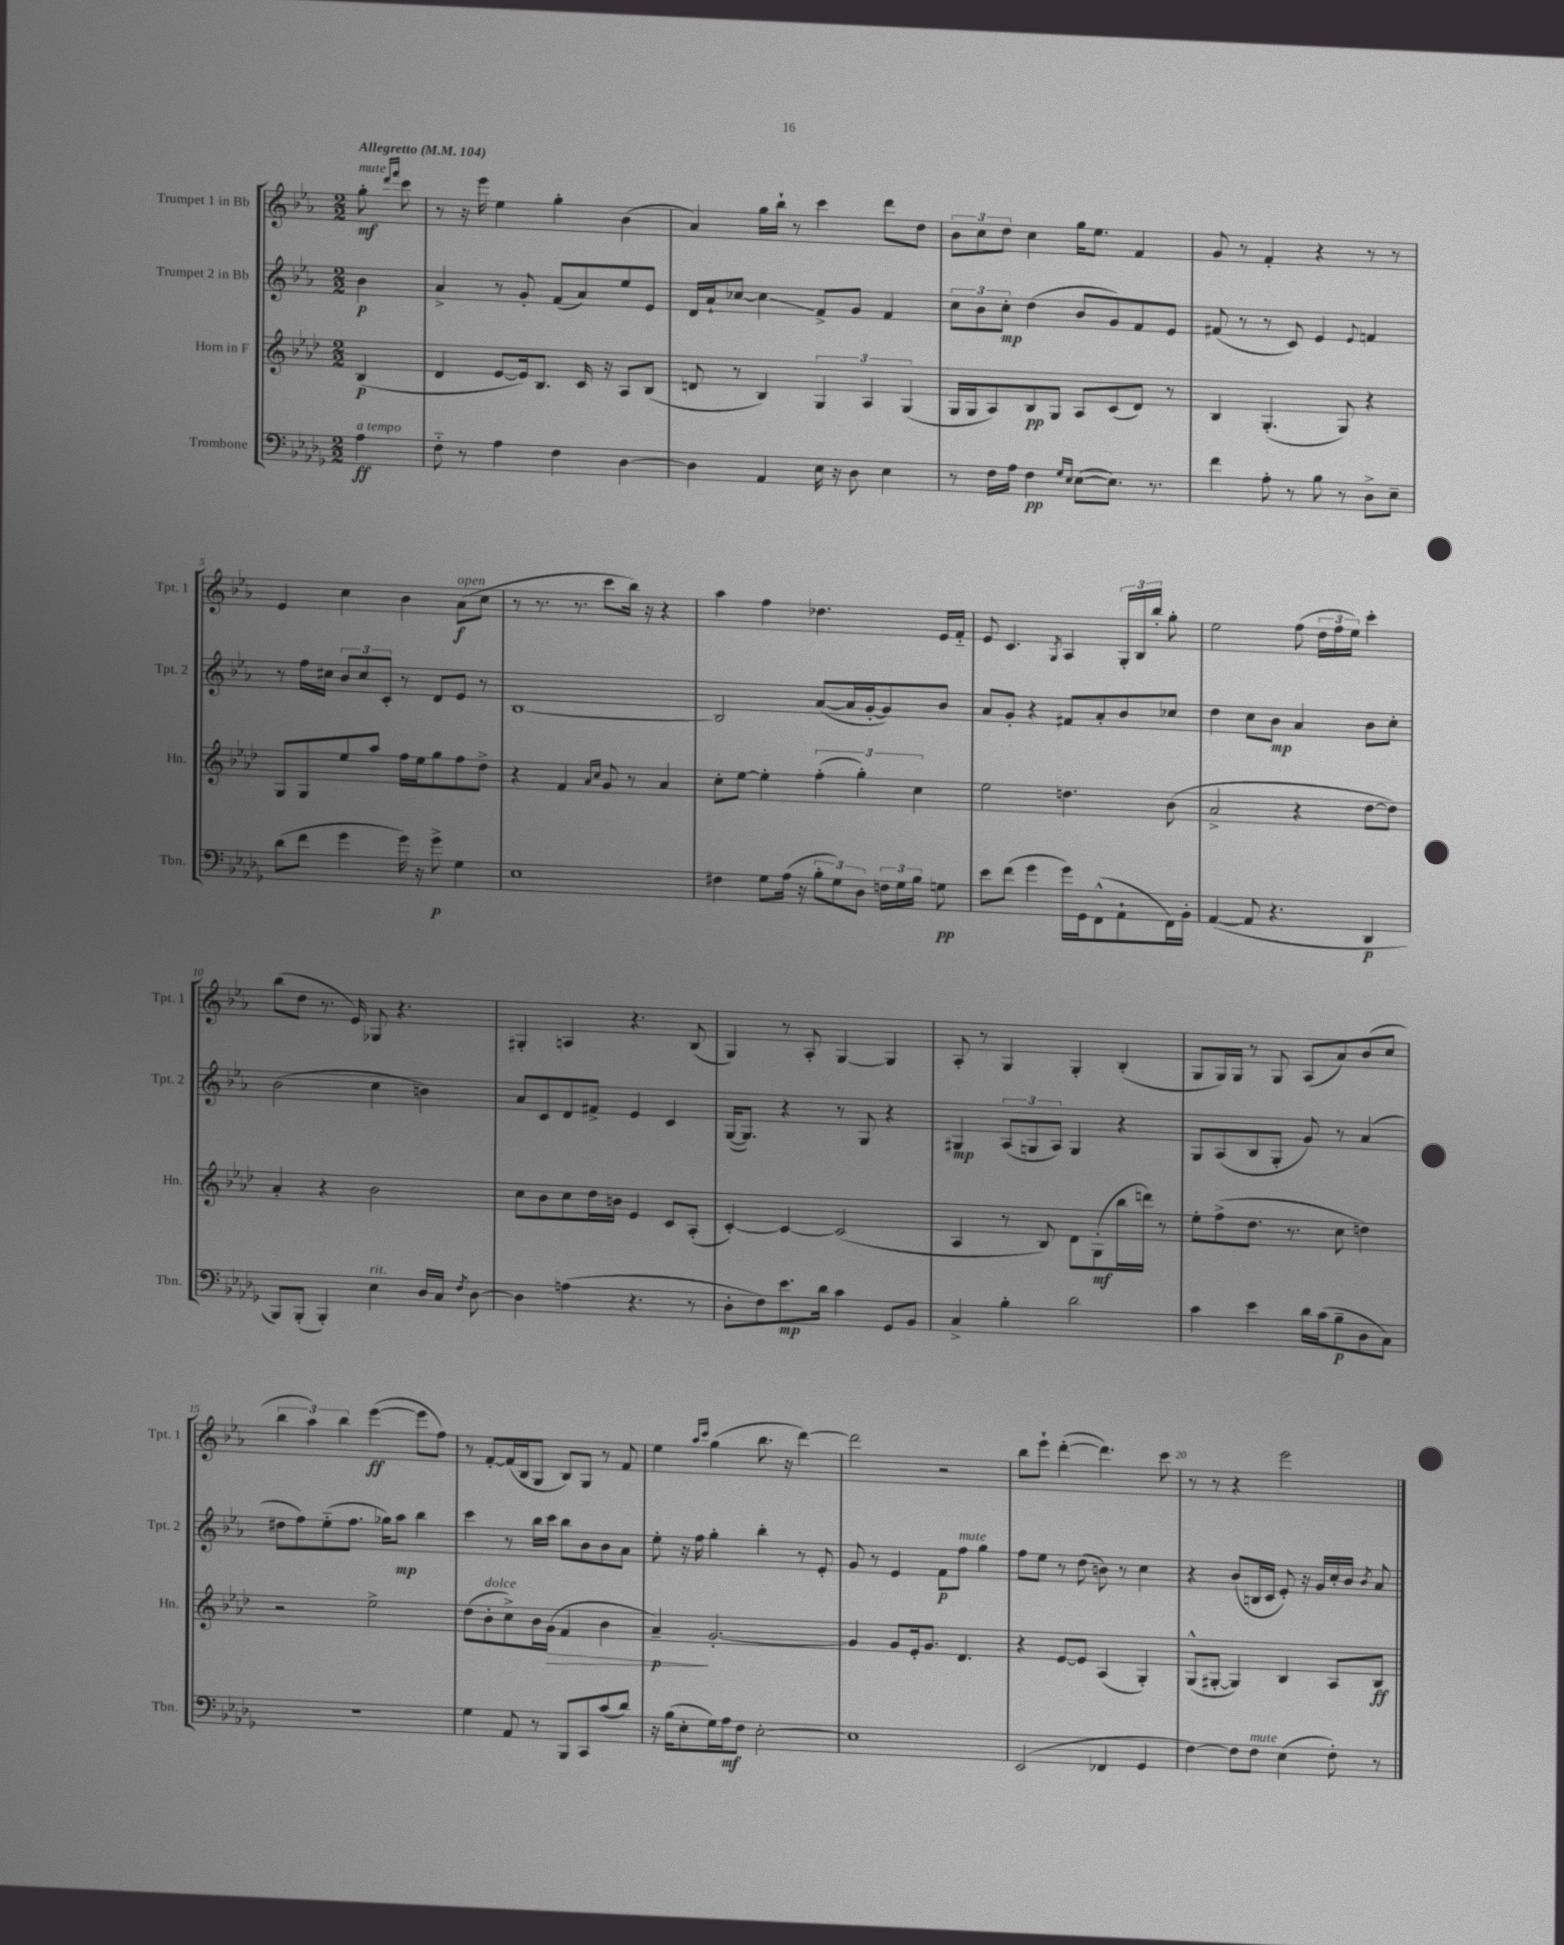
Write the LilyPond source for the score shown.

<<
\new StaffGroup <<
\new Staff = "s0" \with { instrumentName = "Trumpet 1 in Bb" shortInstrumentName = "Tpt. 1" } {
    \clef treble \key ees \major \numericTimeSignature \time 2/2 \partial 4 \tempo "Allegretto" 4 = 104
    \autoBeamOff g''8-.\mf^\markup { \italic "mute" } \grace { d'''16[ f'''16] } c'''8 |
    r8 r16 ees'''16 ees''4 g''4-. bes'4( |
    aes'4) g''16[ bes''16]-! r8 c'''4 d'''8[ d''8] |
    \tuplet 3/2 { bes'8[ c''8 d''8] } c''4 g''16[ ees''8.] f'4 |
    g'8 r8 f'4-. r4 r8 r8 |
    ees'4 c''4 bes'4 aes'8[\f^\markup { \italic "open" }( c''8] |
    r8 r8. r8. c'''8[ bes''16]) r16 r4 |
    aes''4 f''4 des''4. ees'16[ f'16]-_ |
    ees'8 c'4. \acciaccatura { g8 } aes4 \tuplet 3/2 { g16[-. bes16 bes''16]-. } g''8-. |
    ees''2 f''8( \tuplet 3/2 { d''16[ f''16 ees''16]) } c'''4-. |
    bes''8[( d''8] r8. ees'16) ges8 r4. |
    gis4-. a4 r4. bes8( |
    g4) r8 aes8-. g4~ g4 |
    aes8-. r8 g4 g4-. bes4-.( |
    g8[ g16) g16] r8 g8 aes8[( aes'8) bes'8( c''8] |
    \tuplet 3/2 { bes''4 aes''4) bes''4 } ees'''4~\ff( ees'''8[ f''8]) |
    r8 f'8[~-. f'16( bes16 g8] bes8[) g8] r8 f'8 |
    ees''4 \grace { aes''16[ c'''16] } g''4( bes''8. r16 d'''4~) |
    d'''2 r2 |
    bes''8[ ees'''8]-! d'''4~-.( d'''4.) c'''8 |
    r8 r8 r4 ees'''2 \bar "|." |
}
\new Staff = "s1" \with { instrumentName = "Trumpet 2 in Bb" shortInstrumentName = "Tpt. 2" } {
    \clef treble \key ees \major \numericTimeSignature \time 2/2 \partial 4
    \autoBeamOff bes'4\p |
    aes'4-> r8 g'8-. f'8[( aes'8) ees''8 ees'8] |
    d'16[ aes'16-! ces''8]~ ces''4\glissando f'8[-> g'8] f'4 |
    \tuplet 3/2 { c''8[ bes'8 c''8]-.\mp } d''4( bes'8[ g'8) f'8 ees'8] |
    fis'8( r8 r8 c'8) ees'4 \appoggiatura { ees'8 } f'4 |
    r8 f''16[ cis''16] \tuplet 3/2 { bes'8[ cis''8 c'8]-. } r8 d'8[ ees'8] r8 |
    bes1~ |
    bes2 aes'8[~( aes'16 g'16~-. g'8) bes'8] |
    aes'8[ g'8]-. r4 fis'8[ aes'8-. bes'8 ces''8] |
    d''4 c''8[ bes'8]\mp aes'4 bes'8[ c''8]-. |
    bes'2( c''4 b'4) |
    aes'8[ c'8 d'8 fis'8]-> ees'4 c'4 |
    g16[~( g8.]) r4 r8 g8 r4 |
    gis4\mp \tuplet 3/2 { aes8[( g8 aes8]) } g4 r4 |
    g8[ aes8( bes8 g8]-. g'8) r8 aes'4( |
    dis''8[ f''8) ees''8-_( f''8.] ges''16[) aes''8]\mp bes''4 |
    c'''4 r8 bes''16[ c'''16] bes''8[ bes'8 bes'8 aes'8] |
    ees''8-. r16 f''16 g''4-. bes''4-. r8 ees'8-. |
    g'8 r8 ees'4 f'8[\p f''8]^\markup { \italic "mute" } g''4 |
    f''8[ ees''8] r8 d''8( b'8) r8 c''4 |
    r4 bes'8[( b16 c'16] ees'8-.) r16 g'16[ c''16-. bes'16] \acciaccatura { bes'8 } aes'8 \bar "|." |
}
\new Staff = "s2" \with { instrumentName = "Horn in F" shortInstrumentName = "Hn." } {
    \clef treble \key aes \major \numericTimeSignature \time 2/2 \partial 4
    \autoBeamOff bes4\p( |
    des'4 ees'8[~ ees'16) bes8.] c'16 r16 aes8[ bes8]( |
    d'8 r8 bes4) \tuplet 3/2 { g4 aes4 g4( } |
    g16[ g16 aes8) bes8\pp g8] aes8[ c'8( des'8]) r8 |
    bes4 g4.-.( g8) r4 |
    g8[ g8 ees''8 aes''8] f''16[ ees''16 g''8 f''8 des''8]-> |
    r4 f'4 \grace { aes'16[ c''16] } g'8 r8 aes'4 |
    c''8[-. ees''8]~ ees''4-. \tuplet 3/2 { f''4-.( g''4-.) c''4 } |
    ees''2 d''4. bes'8( |
    aes'2-> r4 des''8[~ des''8]) |
    aes'4-. r4 bes'2 |
    c''8[ bes'8 c''8 des''16 b'16] ees'4 c'8[ aes8]-.( |
    c'4~-.) c'4~ c'2( |
    aes4 r8 bes8) des'8[ g8-.\mf( bes''16 d'''16]) r8 |
    ees''8[-. f''8->( des''8.] r8. c''8 d''4) |
    r2 ees''2-> |
    des''8[( bes'8-.^\markup { \italic "dolce" } c''8->) bes'16 g'16]\>( f'4 bes'4 |
    aes'4--\p\!) g'2.~-. |
    g'4 g'8[ ees'16-. g'8.] des'4. |
    r4 ees'8[~ ees'8] aes4( g4-.) |
    g8[-^( gis8]~-. gis4) bes4 aes8[ bes8]\ff \bar "|." |
}
\new Staff = "s3" \with { instrumentName = "Trombone" shortInstrumentName = "Tbn." } {
    \clef bass \key des \major \numericTimeSignature \time 2/2 \partial 4
    \autoBeamOff aes4\ff^\markup { \italic "a tempo" } |
    f8-_ r8 aes4 f4 des4~ |
    des4 aes,4 ees16 r16 des8 ees4 |
    r8 f16[ aes16] f4\pp \grace { ges16[ ees16] } ees8[~( ees8.]) r8. |
    f'4 aes8-. r8 bes8 r8 des8[-> ees8]-- |
    des'8[( f'8] ges'4 ges'16) r16 ges'8->\p ges4 |
    ees1 |
    fis4 ges8[ aes16]( r16 \tuplet 3/2 { bes8[-. ges8) des8] } \tuplet 3/2 { f16[ ges16 bes16] } g8\pp |
    ees'8[ f'8]( ges'4 ges'16[) ges,16 f,8-^( aes,8-! f,16) bes,16]-. |
    aes,4~( aes,8 r4. des,4\p |
    bes,,8[) bes,,8]-.( bes,,4-.) ees4^\markup { \italic "rit." } des16[ c16] \acciaccatura { f8 } des8~ |
    des4 a4( r4. r8 |
    des8[-. f8) ees'8.\mp des'16] c'4 ges,8[ bes,8] |
    c4-> bes4-. des'2 |
    c'4 ees'4 des'16[ c'16( bes8--\p des8 c8]) |
    R1 |
    ges4 aes,8 r8 bes,,8[ c,8 c'8( des'8]) |
    r16 bes16[( ees8-. ges16) aes16\mf f8] ees2~-. |
    ees1 |
    ees,2( fes,4 ges,4 |
    f4~) f8[ f8]^\markup { \italic "mute" } ees4( f8-.) r8 \bar "|." |
}
>>
>>
\layout { \context { \Score \override BarNumber.break-visibility = ##(#f #t #t) barNumberVisibility = #(every-nth-bar-number-visible 5) } }
